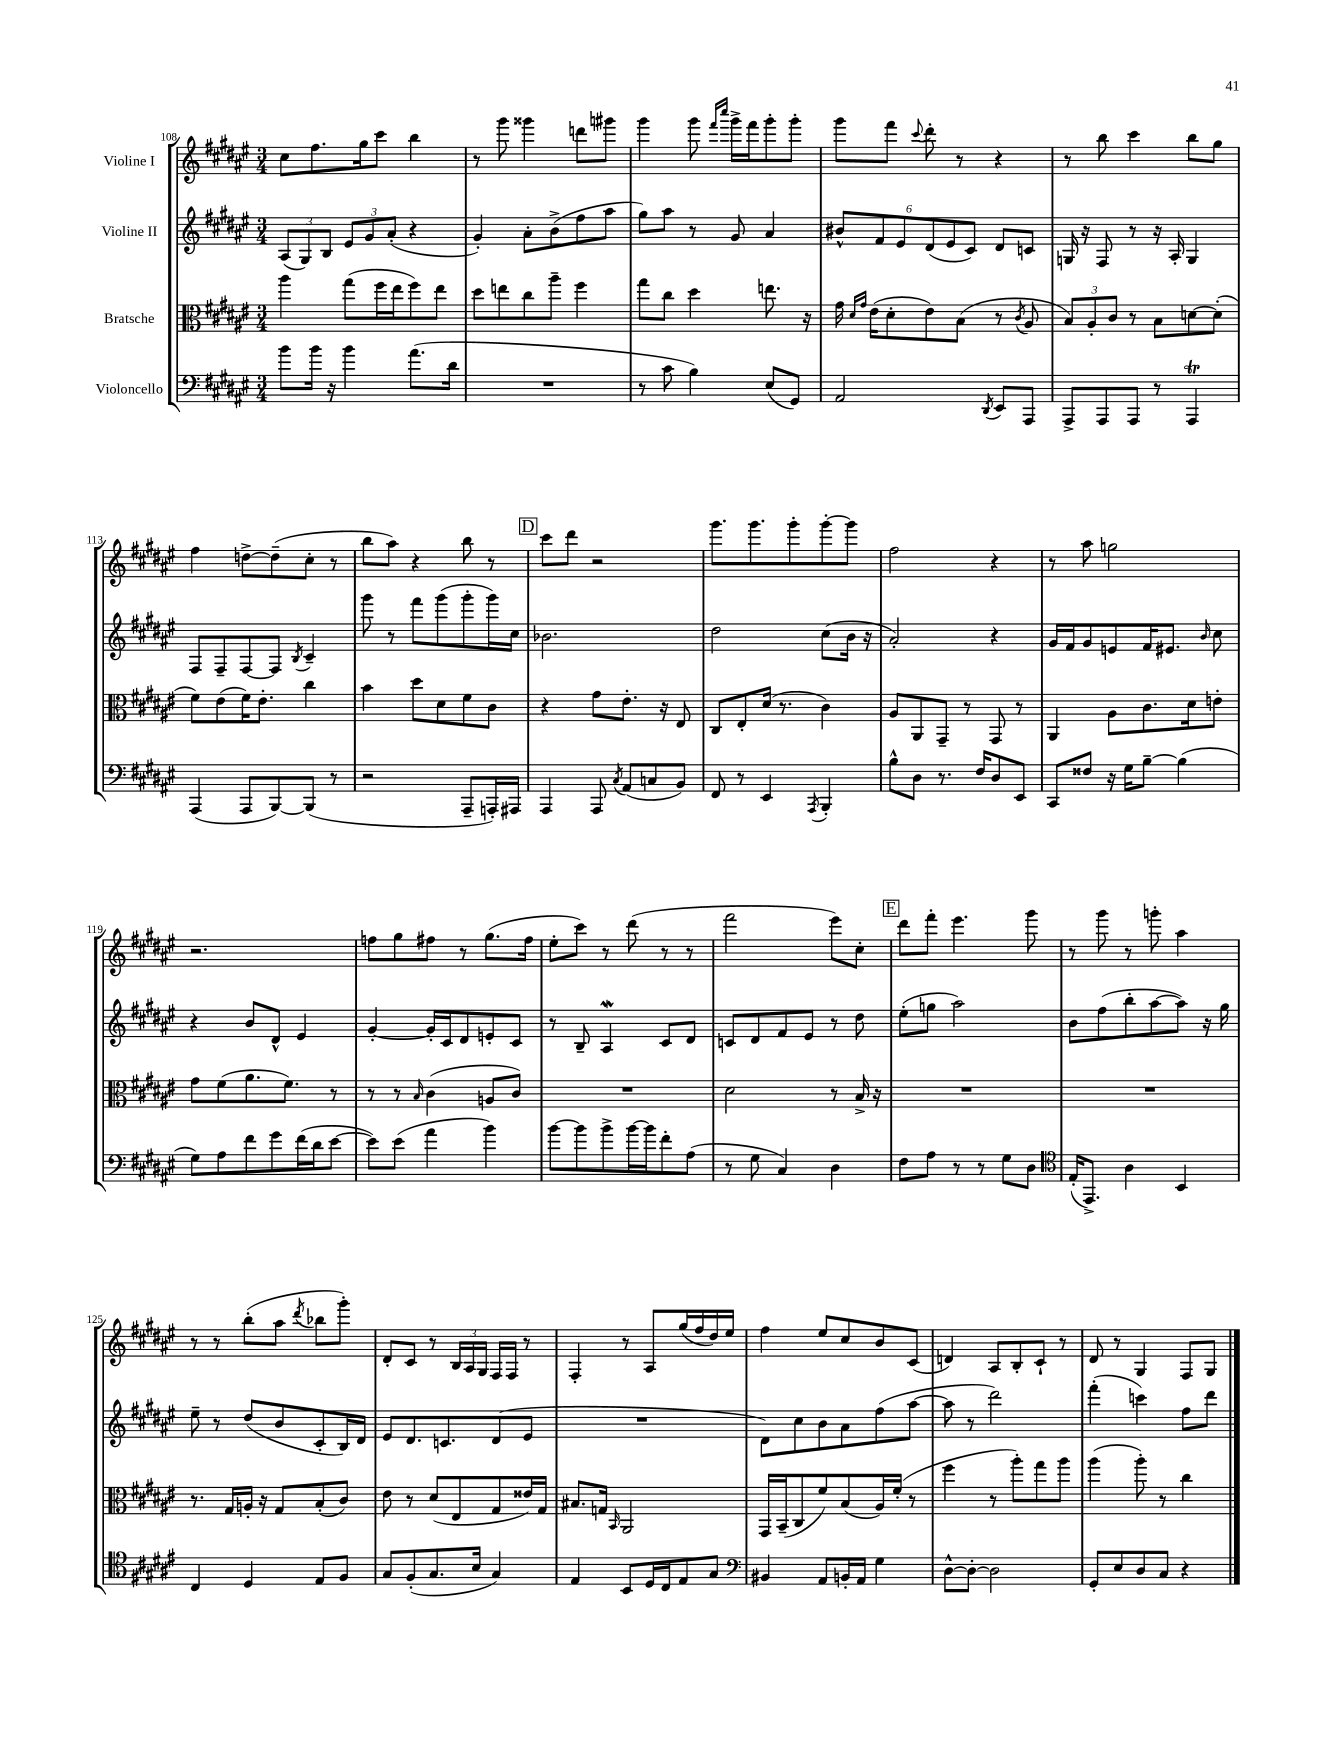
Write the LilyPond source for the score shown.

<<
\new StaffGroup <<
\new Staff = "s0" \with { instrumentName = "Violine I" } {
    \clef treble \key fis \major \numericTimeSignature \time 3/4
    \autoBeamOff cis''8[ fis''8. gis''16 cis'''8] b''4 |
    r8 gis'''8 gisis'''4 d'''8[ gis'''8] |
    gis'''4 gis'''8 \grace { fis'''16[ cis''''16] } gis'''16[-> fis'''16 gis'''8-. gis'''8]-. |
    gis'''8[ fis'''8] \appoggiatura { cis'''8 } dis'''8-. r8 r4 |
    r8 b''8 cis'''4 b''8[ gis''8] |
    fis''4 d''8[~-> d''8--( cis''8]-. r8 |
    b''8[ ais''8]) r4 b''8 r8 |
    \mark \markup { \box "D" } cis'''8[ dis'''8] r2 |
    gis'''8.[ gis'''8. gis'''8-. gis'''8~-. gis'''8] |
    fis''2 r4 |
    r8 ais''8 g''2 |
    r2. |
    f''8[ gis''8 fis''8] r8 gis''8.[( fis''16] |
    eis''8[-. cis'''8]) r8 dis'''8( r8 r8 |
    fis'''2 eis'''8[) cis''8]-. |
    \mark \markup { \box "E" } dis'''8[ fis'''8]-. eis'''4. gis'''8 |
    r8 gis'''8 r8 g'''8-. ais''4 |
    r8 r8 b''8[-.( ais''8] \acciaccatura { dis'''8 } bes''8[ gis'''8]-.) |
    dis'8[-. cis'8] r8 \tuplet 3/2 { b16[ ais16 gis16] } fis16[ fis16] r8 |
    fis4-. r8 ais8[ gis''16( fis''16 dis''16) eis''16] |
    fis''4 eis''8[ cis''8 b'8 cis'8]( |
    d'4) ais8[ b8-. cis'8]-! r8 |
    dis'8 r8 gis4 fis8[ gis8] \bar "|." |
}
\new Staff = "s1" \with { instrumentName = "Violine II" } {
    \clef treble \key fis \major \numericTimeSignature \time 3/4
    \autoBeamOff \tuplet 3/2 { ais8[( gis8) b8] } \tuplet 3/2 { eis'8[ gis'8 ais'8]-.( } r4 |
    gis'4-.) ais'8[-. b'8->( fis''8 ais''8] |
    gis''8[) ais''8] r8 gis'8 ais'4 |
    \tuplet 6/4 { bis'8[-^ fis'8 eis'8 dis'8( eis'8 cis'8]) } dis'8[ c'8] |
    g16 r16 fis8 r8 r16 ais16-. g4 |
    fis8[ fis8-- fis8~ fis8] \acciaccatura { b8 } cis'4-- |
    gis'''8 r8 fis'''8[ gis'''8( gis'''8-. gis'''16) cis''16] |
    \mark \markup { \box "D" } bes'2. |
    dis''2 cis''8[( b'16] r16 |
    ais'2-.) r4 |
    gis'16[ fis'16 gis'8 e'8 fis'16 eis'8.] \grace { b'16 } cis''8 |
    r4 b'8[ dis'8]-^ eis'4 |
    gis'4~-. gis'16[-. cis'16 dis'8 e'8-. cis'8] |
    r8 b8-- ais4\mordent cis'8[ dis'8] |
    c'8[ dis'8 fis'8 eis'8] r8 dis''8 |
    \mark \markup { \box "E" } eis''8[-.( g''8] ais''2) |
    b'8[ fis''8( b''8-. ais''8~ ais''8]) r16 gis''16 |
    eis''8-- r8 dis''8[( b'8 cis'8-. b16) dis'16] |
    eis'8[ dis'8. c'8. dis'8( eis'8] |
    R2. |
    dis'8[) cis''8 b'8 ais'8 fis''8( ais''8]~ |
    ais''8 r8 dis'''2) |
    fis'''4-.( c'''4) fis''8[ dis'''8] \bar "|." |
}
\new Staff = "s2" \with { instrumentName = "Bratsche" } {
    \clef alto \key fis \major \numericTimeSignature \time 3/4
    \autoBeamOff ais''4 gis''8[( fis''16 eis''16 fis''8) eis''8] |
    dis''8[ e''8 cis''8 ais''8]-- fis''4 |
    gis''8[ cis''8] dis''4 e''8. r16 |
    gis'16 \grace { dis'16[ gis'16] } eis'16[( dis'8-. eis'8) b8]( r8 \acciaccatura { cis'8 } ais8 |
    \tuplet 3/2 { b8[) ais8-. cis'8] } r8 b8[ d'8~ d'8]-.( |
    fis'8[) eis'8( fis'16) eis'8.]-. cis''4 |
    b'4 dis''8[ dis'8 fis'8 cis'8] |
    \mark \markup { \box "D" } r4 gis'8[ eis'8.]-. r16 eis8 |
    cis8[ eis8-. dis'16]( r8. cis'4) |
    ais8[ ais,8 gis,8]-- r8 gis,8 r8 |
    ais,4 ais8[ cis'8. dis'16 e'8]-. |
    gis'8[ fis'8( ais'8. fis'8.]) r8 |
    r8 r8 \grace { b16 } cis'4( a8[ cis'8]) |
    R2. |
    dis'2 r8 b16-> r16 |
    \mark \markup { \box "E" } R2. |
    R2. |
    r8. gis16[ a16]-. r16 gis8[ b8-.( cis'8]) |
    eis'8 r8 dis'8[( eis8 gis8 eisis'16) gis16] |
    bis8.[ g16] \grace { b,16 } ais,2 |
    gis,16[ b,16--( cis8 fis'8) b8( ais16) fis'16]-.( r8 |
    fis''4 r8 ais''8[-.) gis''8 ais''8] |
    ais''4( ais''8-.) r8 cis''4 \bar "|." |
}
\new Staff = "s3" \with { instrumentName = "Violoncello" } {
    \clef bass \key fis \major \numericTimeSignature \time 3/4
    \autoBeamOff b'8[ b'16] r16 b'4 ais'8.[( dis'16] |
    R2. |
    r8 cis'8 b4) eis8[( gis,8]) |
    ais,2 \acciaccatura { dis,8 } eis,8[ ais,,8] |
    ais,,8[-> ais,,8 ais,,8] r8 ais,,4\trill |
    ais,,4( ais,,8[ b,,8~) b,,8]( r8 |
    r2 ais,,8[-- a,,16-.) ais,,16] |
    \mark \markup { \box "D" } ais,,4 ais,,8 \acciaccatura { cis8 } ais,8[( c8 b,8]) |
    fis,8 r8 eis,4 \acciaccatura { ais,,8 } b,,4-. |
    b8[-^ dis8] r8. fis16[ dis8 eis,8] |
    cis,8[ fisis8] r16 gis16[ b8]~-- b4( |
    gis8[) ais8 fis'8 gis'8 fis'16( dis'16 eis'8]~ |
    eis'8[) eis'8]( ais'4 b'4) |
    b'8[~ b'8 b'8-> b'16~ b'16 fis'8-. ais8]( |
    r8 gis8 cis4) dis4 |
    \mark \markup { \box "E" } fis8[ ais8] r8 r8 gis8[ dis8] |
    \clef tenor eis16[-.( eis,8.]->) ais4 b,4 |
    cis4 dis4 eis8[ fis8] |
    gis8[ fis8-.( gis8. b16] gis4) |
    eis4 b,8[ dis16 cis16 eis8 gis8] |
    \clef bass bis,4 ais,8[ b,16-. ais,16] gis4 |
    dis8[~-^ dis8]~-. dis2 |
    gis,8[-. eis8 dis8 cis8] r4 \bar "|." |
}
>>
>>
\layout { \context { \Score currentBarNumber = #108 } }
